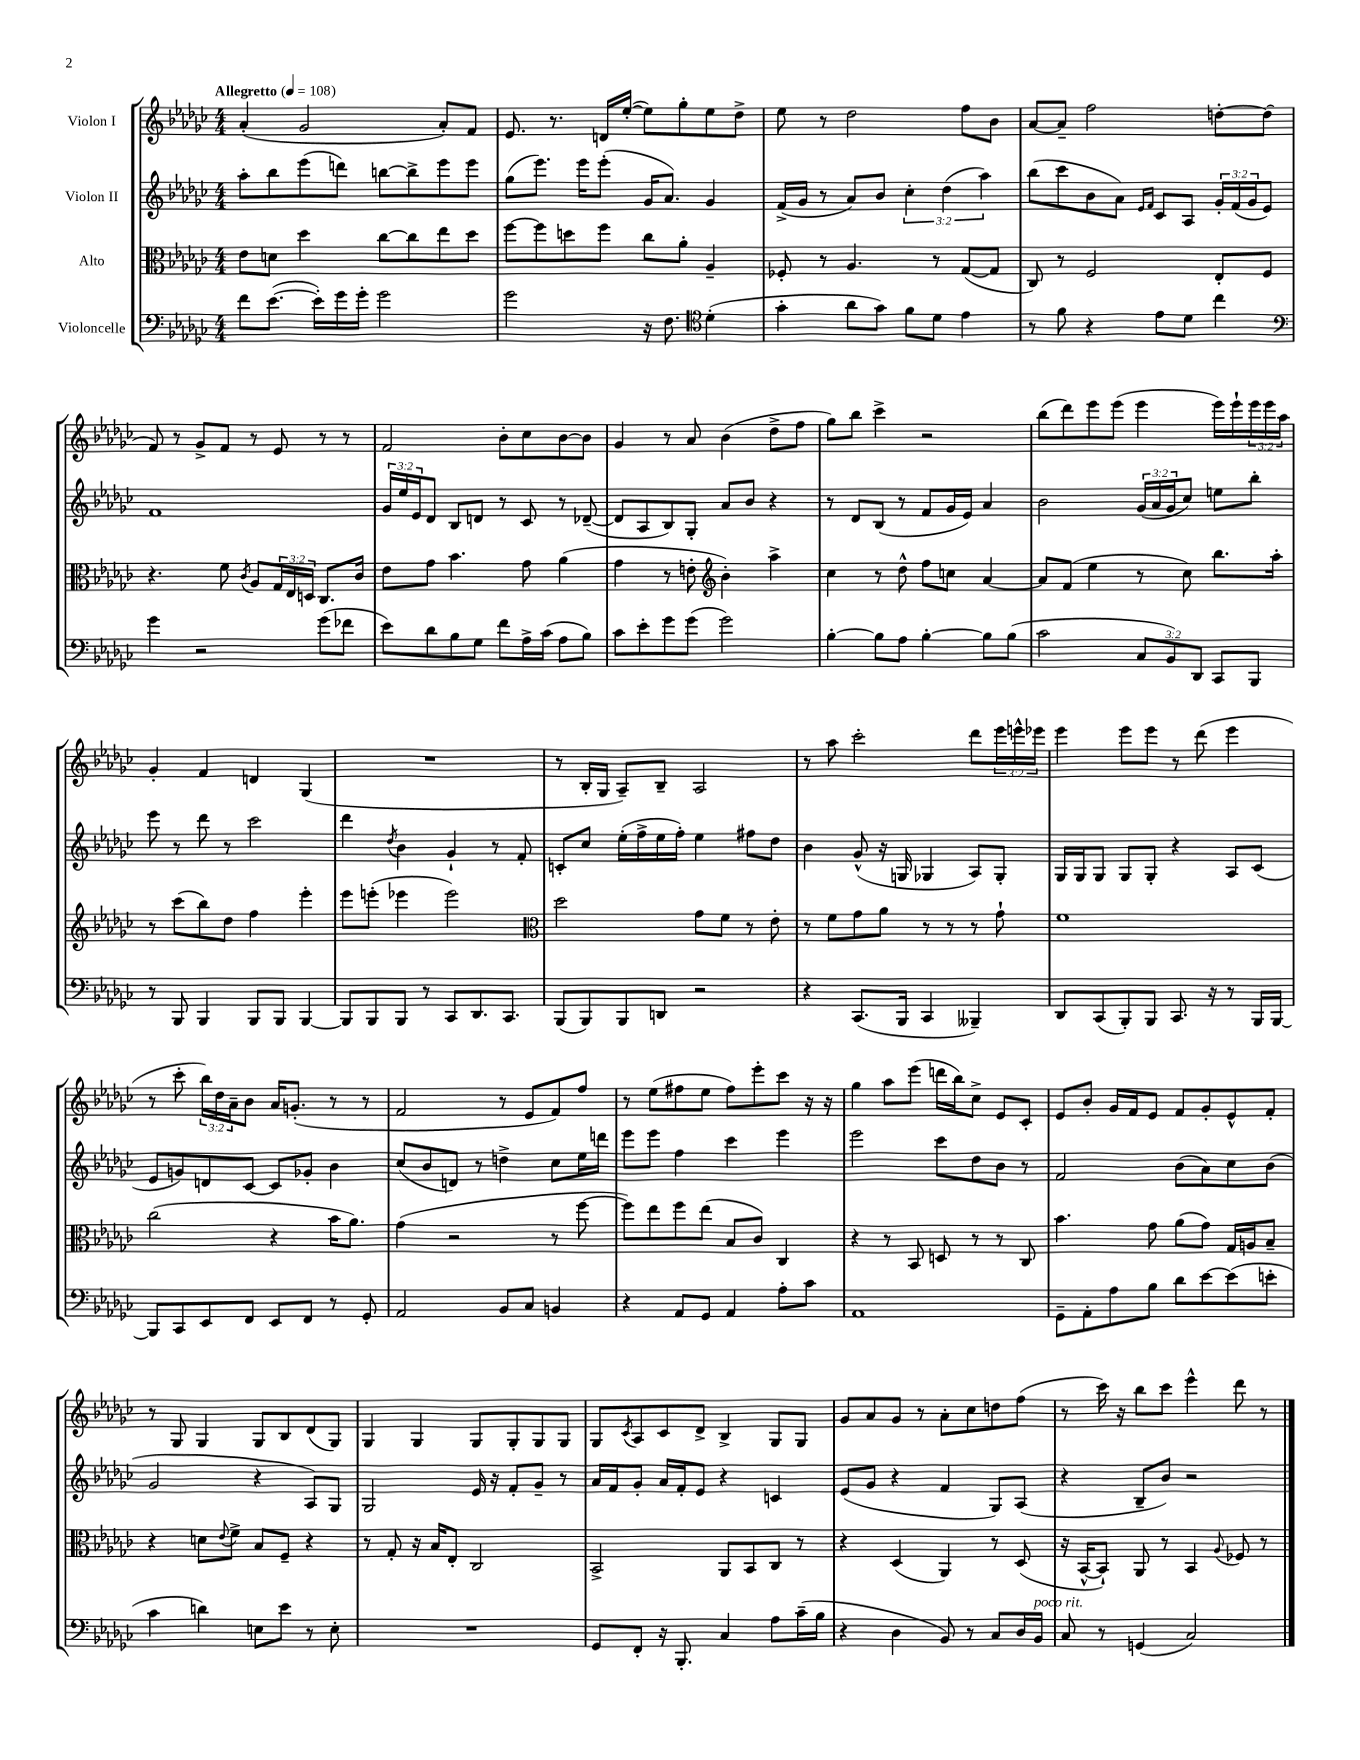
<<
\new StaffGroup <<
\new Staff = "s0" \with { instrumentName = "Violon I" } {
    \clef treble \key ges \major \numericTimeSignature \time 4/4 \override Staff.TupletNumber.text = #tuplet-number::calc-fraction-text \tempo "Allegretto" 4 = 108
    aes'4-.( ges'2 aes'8-.) f'8 |
    ees'8. r8. d'16 ees''16~-.( ees''8) ges''8-. ees''8 des''8-> |
    ees''8 r8 des''2 f''8 bes'8 |
    aes'8~ aes'8-- f''2 d''8~-. d''8( |
    f'8) r8 ges'8-> f'8 r8 ees'8 r8 r8 |
    f'2 bes'8-. ces''8 bes'8~ bes'8 |
    ges'4 r8 aes'8 bes'4( des''8-> f''8 |
    ges''8) bes''8 ces'''4-> r2 |
    bes''8( des'''8) ees'''8 ees'''8( ees'''4 ees'''16) ees'''16-! \tuplet 3/2 { ees'''16 ees'''16 aes''16 } |
    ges'4-. f'4 d'4 ges4( |
    R1 |
    r8 bes16-. ges16 aes8--) bes8-- aes2 |
    r8 aes''8 ces'''2-. des'''8 \tuplet 3/2 { ees'''16 e'''16-^ ees'''16 } |
    ees'''4 ees'''8 ees'''8 r8 des'''8( ees'''4 |
    r8 ces'''8-. \tuplet 3/2 { bes''16) des''16 aes'16-- } bes'8 aes'16 g'8.-.( r8 r8 |
    f'2 r8 ees'8 f'8) f''8 |
    r8 ees''8( fis''8 ees''8 fis''8) ees'''8-. ces'''8 r16 r16 |
    ges''4 aes''8 ees'''8( d'''16 bes''16) ces''8-> ees'8 ces'8-. |
    ees'8 bes'8-. ges'16 f'16 ees'8 f'8 ges'8-. ees'8-^ f'8-. |
    r8 ges8 ges4 ges8 bes8 des'8( ges8) |
    ges4 ges4 ges8 ges8-. ges8 ges8 |
    ges8 \acciaccatura { ces'8 } aes8 ces'8 des'8-> bes4-> ges8 ges8 |
    ges'8 aes'8 ges'8 r8 aes'8-. ces''8 d''8 f''8( |
    r8 ces'''16) r16 bes''8 ces'''8 ees'''4-^ des'''8 r8 \bar "|." |
}
\new Staff = "s1" \with { instrumentName = "Violon II" } {
    \clef treble \key ges \major \numericTimeSignature \time 4/4 \override Staff.TupletNumber.text = #tuplet-number::calc-fraction-text
    aes''8-. bes''8 ees'''8( d'''8) b''8~ b''8-> ees'''8 ees'''8 |
    ges''8( ees'''8.) ees'''16 ees'''8-.( ges'16 aes'8.) ges'4 |
    f'16->( ges'16 r8 aes'8) bes'8 \tuplet 3/2 { ces''4-. des''4( aes''4) } |
    bes''8( ces'''8 bes'8 aes'8) \grace { ees'16 f'16 } ces'8 aes8 \tuplet 3/2 { ges'16-. f'16( ges'16 } ees'8) |
    f'1 |
    \tuplet 3/2 { ges'16 ees''16 ees'16 } des'8 bes8 d'8 r8 ces'8 r8 des'8~--( |
    des'8 aes8 bes8) ges8-. aes'8 bes'8 r4 |
    r8 des'8 bes8( r8 f'8 ges'16 ees'16) aes'4 |
    bes'2 \tuplet 3/2 { ges'16( aes'16 ges'16 } ces''8) e''8 bes''8-. |
    ees'''8 r8 des'''8 r8 ces'''2 |
    des'''4 \acciaccatura { des''8 } bes'4 ges'4-! r8 f'8-. |
    c'8-. ces''8 ees''16-.( f''16-> ees''16 f''16-.) ees''4 fis''8 des''8 |
    bes'4 ges'8-^( r16 g16 ges4 aes8) ges8-. |
    ges16 ges16 ges8 ges8 ges8-. r4 aes8 ces'8( |
    ees'8 g'8) d'8 ces'8~ ces'8 ges'8-. bes'4 |
    ces''8( bes'8 d'8) r8 d''4-> ces''8 ees''16 d'''16 |
    ees'''8 ees'''8 f''4 ces'''4 ees'''4 |
    ees'''2 ces'''8 des''8 bes'8 r8 |
    f'2 bes'8( aes'8) ces''8 bes'8( |
    ges'2 r4 aes8) ges8 |
    ges2 ees'16 r16 f'8-. ges'8-- r8 |
    aes'16 f'16 ges'8-. aes'16 f'16-. ees'8 r4 c'4 |
    ees'8( ges'8 r4 f'4 ges8) aes8( |
    r4 bes8-- bes'8) r2 \bar "|." |
}
\new Staff = "s2" \with { instrumentName = "Alto" } {
    \clef alto \key ges \major \numericTimeSignature \time 4/4 \override Staff.TupletNumber.text = #tuplet-number::calc-fraction-text
    ees'8 d'8 des''4 ces''8~ ces''8 ees''8 des''8 |
    f''8~ f''8 d''8 f''8 ces''8 aes'8-. aes4-- |
    fes8-. r8 aes4. r8 ges8~( ges8 |
    ces8) r8 f2 ees8-. f8 |
    r4. f'8 \acciaccatura { ces'8 } aes8 \tuplet 3/2 { ges16 ees16 d16 } ces8. ces'16 |
    ees'8 ges'8 bes'4. ges'8 aes'4( |
    ges'4 r8 e'8-. \clef treble bes'4-.) aes''4-> |
    ces''4 r8 des''8-^ f''8 c''8 aes'4~ |
    aes'8 f'8( ees''4 r8 ces''8) bes''8. aes''16-. |
    r8 ces'''8( bes''8) des''8 f''4 ees'''4-. |
    ees'''8 e'''8-.( ees'''4 ees'''2) |
    \clef alto des''2 ges'8 f'8 r8 ees'8-. |
    r8 f'8 ges'8 aes'8 r8 r8 r8 ges'8-! |
    f'1 |
    ces''2( r4 bes'16 aes'8.) |
    ges'4( r2 r8 f''8~ |
    f''8) ees''8 f''8 ees''8( bes8 ces'8) ces4 |
    r4 r8 bes,8 d8 r8 r8 ces8 |
    bes'4. ges'8 aes'8( ges'8) ges16 a16 bes8-- |
    r4 d'8 \appoggiatura { ees'8 } f'8-> bes8 f8-- r4 |
    r8 ges8-. r16 bes16 ees8-. ces2 |
    bes,2-> aes,8 bes,8 ces8 r8 |
    r4 des4( aes,4) r8 des8( |
    r16 bes,16~-^ bes,8-!) aes,8 r8 bes,4 \appoggiatura { aes8 } fes8 r8 \bar "|." |
}
\new Staff = "s3" \with { instrumentName = "Violoncelle" } {
    \clef bass \key ges \major \numericTimeSignature \time 4/4 \override Staff.TupletNumber.text = #tuplet-number::calc-fraction-text
    f'8 ees'8.~( ees'16-.) ges'16 ges'16-. ges'2 |
    ges'2 r16 f8. \clef tenor des'4-.( |
    ges'4-. aes'8 ges'8) f'8 des'8 ees'4 |
    r8 f'8 r4 ees'8 des'8 ces''4 |
    \clef bass ges'4 r2 ges'8( fes'8 |
    ees'8) des'8 bes8 ges8 f'8 aes16-> ces'16( aes8 bes8) |
    ces'8 ees'8-. ges'8 ges'8( ges'2) |
    bes4~-. bes8 aes8 bes4~-. bes8 bes8( |
    ces'2 \tuplet 3/2 { ces8 bes,8) des,8 } ces,8 bes,,8 |
    r8 bes,,8 bes,,4 bes,,8 bes,,8 bes,,4~ |
    bes,,8 bes,,8 bes,,8 r8 ces,8 des,8. ces,8. |
    bes,,8( bes,,8) bes,,8 d,8 r2 |
    r4 ces,8.( bes,,16 ces,4 beses,,4--) |
    des,8 ces,8( bes,,8-.) bes,,8 ces,8. r16 r8 bes,,16 bes,,16~ |
    bes,,8 ces,8 ees,8 f,8 ees,8 f,8 r8 ges,8-. |
    aes,2 bes,8 ces8 b,4 |
    r4 aes,8 ges,8 aes,4 aes8-. ces'8 |
    aes,1 |
    ges,8-- aes,8-. aes8 bes8 des'8 ees'8~ ees'8( e'8-. |
    ces'4 d'4) e8 ees'8 r8 e8-. |
    R1 |
    ges,8 f,8-. r16 bes,,8.-. ces4 aes8 ces'16--( bes16 |
    r4 des4 bes,8) r8 ces8 des16 bes,16^\markup { \italic "poco rit." } |
    ces8 r8 g,4( ces2) \bar "|." |
}
>>
>>
\layout { \context { \Score \remove "Bar_number_engraver" } }
